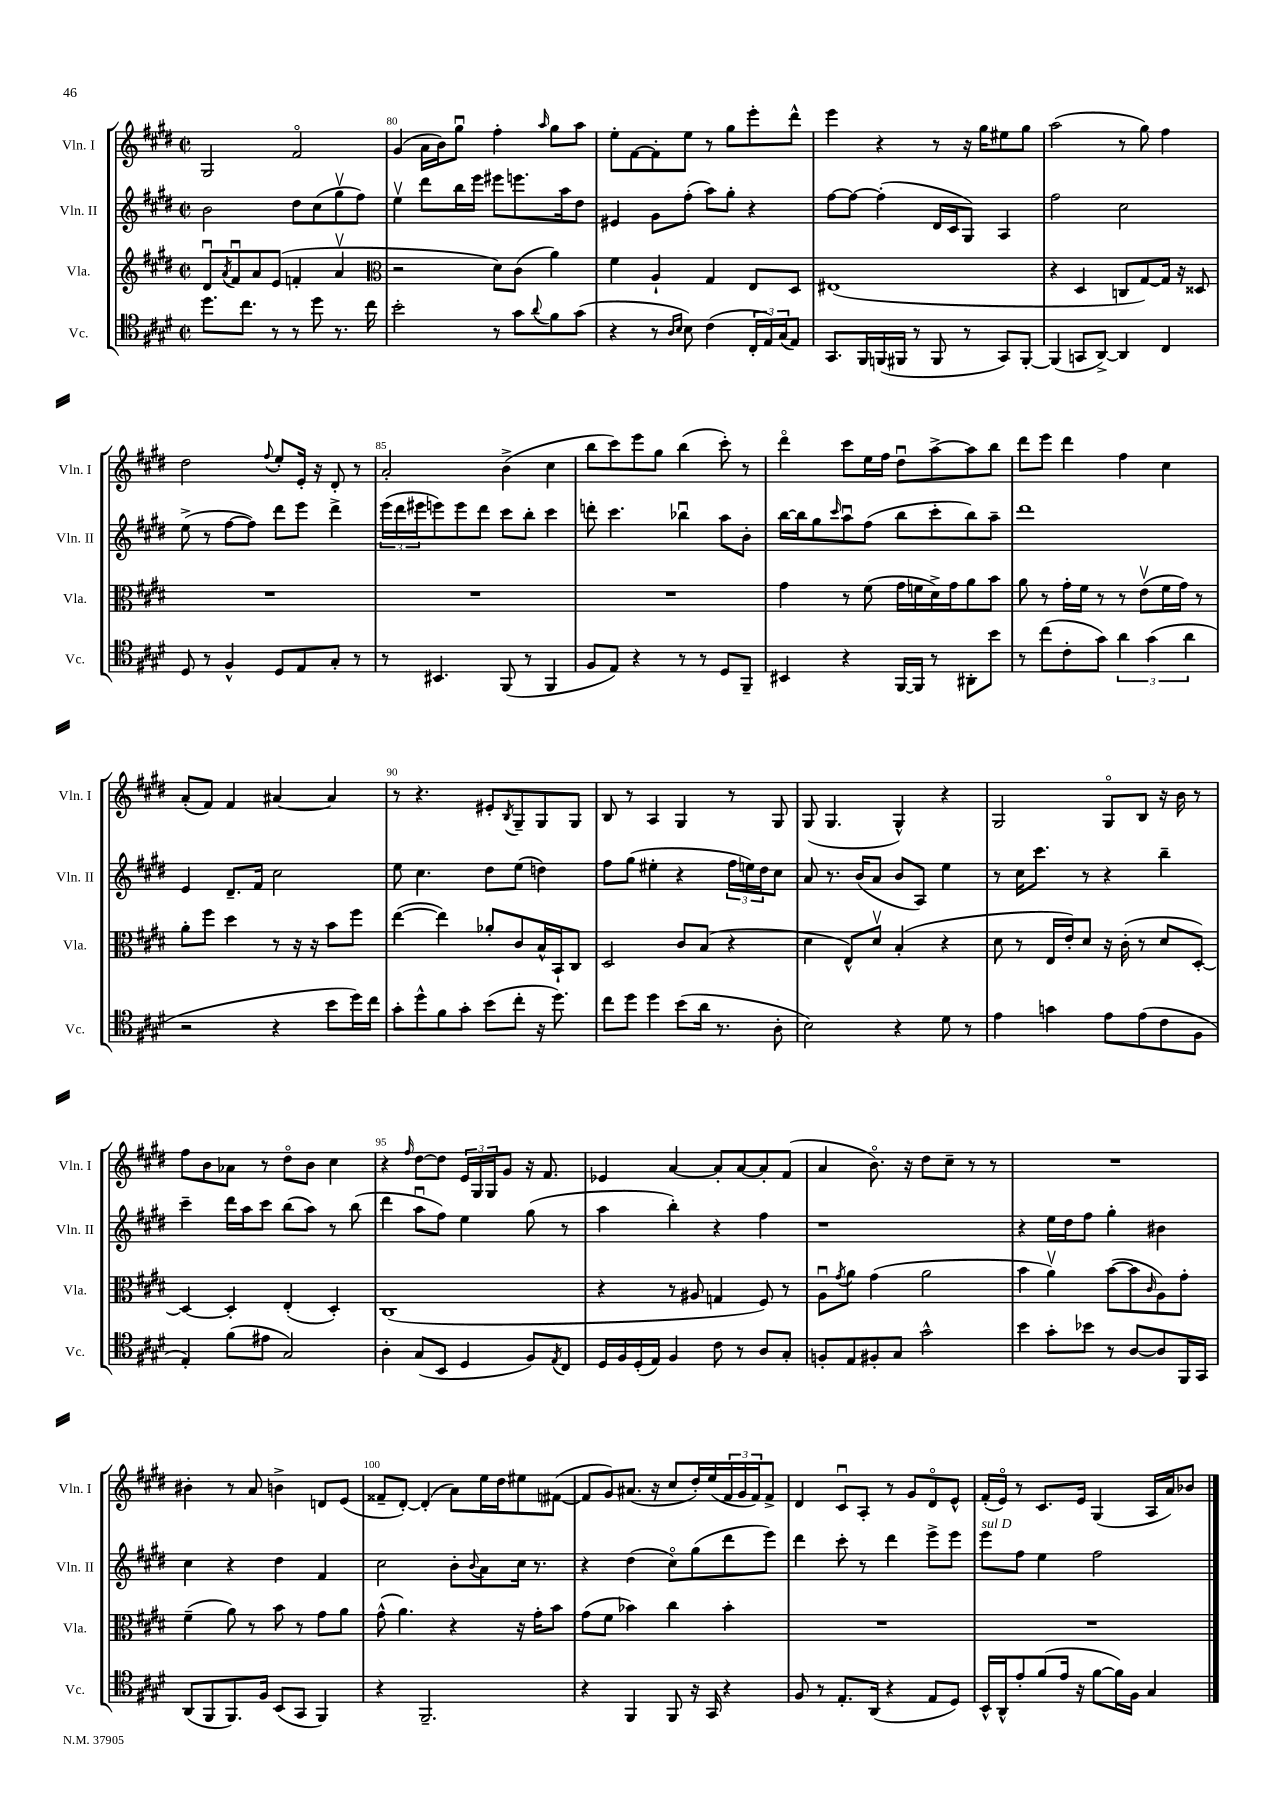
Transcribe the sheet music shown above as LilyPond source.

<<
\new StaffGroup <<
\new Staff = "s0" \with { instrumentName = "Vln. I" shortInstrumentName = "Vln. I" } {
    \clef treble \key e \major \defaultTimeSignature \time 2/2
    gis2 fis'2\flageolet |
    gis'4( a'16 b'16) gis''8\downbow fis''4-. \grace { a''16 } gis''8 a''8 |
    e''8-. fis'8~ fis'8-. e''8 r8 gis''8 e'''8-. dis'''8-^ |
    e'''4 r4 r8 r16 gis''16 eis''8 gis''8 |
    a''2( r8 gis''8) fis''4 |
    dis''2 \appoggiatura { fis''8 } e''8-. e'16-. r16 dis'8-. r8 |
    a'2-. b'4->( cis''4 |
    b''8 cis'''8) e'''8 gis''8 b''4( cis'''8-.) r8 |
    dis'''4\flageolet cis'''8 e''16 fis''16 dis''8\downbow a''8~-> a''8 b''8 |
    dis'''8 e'''8 dis'''4 fis''4 cis''4 |
    a'8-.( fis'8) fis'4 ais'4~ ais'4 |
    r8 r4. eis'8-. \acciaccatura { b8 } gis8-- gis8 gis8 |
    b8 r8 a4 gis4 r8 gis8 |
    gis8( gis4. gis4-^) r4 |
    gis2 gis8\flageolet b8 r16 b'16 r8 |
    fis''8 b'8 aes'8 r8 dis''8\flageolet b'8 cis''4 |
    r4 \grace { fis''16 } dis''8~ dis''8 \tuplet 3/2 { e'16 gis16 gis16 } gis'8 r16 fis'8. |
    ees'4 a'4~ a'8-. a'8~ a'8-. fis'8( |
    a'4 b'8.\flageolet) r16 dis''8 cis''8-- r8 r8 |
    R1 |
    bis'4-. r8 a'8 b'4-> d'8 e'8( |
    fisis'8-- dis'8~-.) dis'4-.( a'8) e''16 dis''16 eis''8 fis'8~( |
    fis'8 gis'8) ais'8.( r16 cis''8 dis''16-.) e''16( \tuplet 3/2 { fis'16 gis'16 fis'16) } fis'8-> |
    dis'4 cis'8\downbow a8-. r8 gis'8 dis'8\flageolet e'8-^ |
    fis'16-.( e'16\flageolet) r8 cis'8. e'16 gis4( a16 a'16) bes'8 \bar "|." |
}
\new Staff = "s1" \with { instrumentName = "Vln. II" shortInstrumentName = "Vln. II" } {
    \clef treble \key e \major \defaultTimeSignature \time 2/2
    b'2 dis''8 cis''8( gis''8\upbow fis''8) |
    e''4\upbow dis'''8 b''16 e'''16 eis'''8 e'''8. a''16 dis''8 |
    eis'4 gis'8 fis''8-.( a''8) gis''8-. r4 |
    fis''8~ fis''8~ fis''4-.( dis'16 cis'16 gis8) a4 |
    fis''2 cis''2 |
    e''8->( r8 fis''8~ fis''8) dis'''8 e'''8 dis'''4-> |
    \tuplet 3/2 { e'''16( dis'''16 eis'''16 } e'''8) e'''8 dis'''8 cis'''8 b''8-. cis'''4 |
    d'''8-. cis'''4. bes''4\downbow a''8 b'8-. |
    b''16~ b''16 gis''8 \grace { cis'''16 } a''8\downbow fis''8( b''8 cis'''8-. b''8) a''8-- |
    dis'''1 |
    e'4 dis'8.-- fis'16 cis''2 |
    e''8 cis''4. dis''8 e''8( d''4) |
    fis''8 gis''8( eis''4-. r4 \tuplet 3/2 { fis''16 e''16) dis''16 } cis''8 |
    a'8 r8. b'16( a'8 b'8 a8) e''4 |
    r8 cis''16 cis'''8. r8 r4 b''4-- |
    cis'''4-- dis'''16 a''16 cis'''8 b''8( a''8) r8 b''8( |
    dis'''4 a''8\downbow fis''8) e''4 gis''8( r8 |
    a''4 b''4-.) r4 fis''4 |
    r1 |
    r4 e''16 dis''16 fis''8 gis''4-. bis'4 |
    cis''4 r4 dis''4 fis'4 |
    cis''2 b'8-. \appoggiatura { b'8 } a'8 cis''16 r8. |
    r4 dis''4( cis''8\flageolet) gis''8( dis'''8 e'''8) |
    dis'''4 cis'''8-. r8 dis'''4 e'''8-> e'''8 |
    e'''8^\markup { \italic "sul D" } fis''8 e''4 fis''2 \bar "|." |
}
\new Staff = "s2" \with { instrumentName = "Vla." shortInstrumentName = "Vla." } {
    \clef treble \key e \major \defaultTimeSignature \time 2/2
    dis'8\downbow \acciaccatura { a'8 } fis'8\downbow a'8 e'8( f'4-. a'4\upbow |
    \clef alto r2 dis'8) cis'8( a'4) |
    fis'4 a4-! gis4 e8 dis8 |
    eis1( |
    r4 dis4 c8 gis8~) gis16 r16 disis8 |
    R1 |
    R1 |
    R1 |
    gis'4 r8 fis'8( gis'16 f'16 dis'16->) gis'16 a'8 b'8 |
    a'8 r8 gis'16-. fis'16 r8 r8 e'8\upbow( fis'16 gis'16) r8 |
    a'8-. fis''8 dis''4 r8 r16 r16 b'8 fis''8 |
    e''4~( e''4) aes'8-. cis'8 b16-^ b,16-! cis8 |
    dis2 cis'8 b8( r4 |
    dis'4 e8-^) dis'8\upbow b4-.( r4 |
    dis'8 r8 e16 e'16-.) dis'8 r16 cis'16-.( r8 dis'8 dis8~-.) |
    dis4~ dis4-. e4-.( dis4-.) |
    cis1( |
    r4 r8 ais8 g4 fis8) r8 |
    a8\downbow \acciaccatura { gis'8 } a'8 gis'4( a'2 |
    b'4 a'4\upbow) b'8~( b'8 \grace { cis'16 } a8) gis'8-. |
    fis'4--( a'8) r8 b'8 r8 gis'8 a'8 |
    gis'8-^( a'4.) r4 r16 gis'16-. b'8 |
    gis'8( fis'8 bes'4) cis''4 bes'4-. |
    R1 |
    R1 \bar "|." |
}
\new Staff = "s3" \with { instrumentName = "Vc." shortInstrumentName = "Vc." } {
    \clef tenor \key e \major \defaultTimeSignature \time 2/2
    dis''8. cis''8. r8 r8 dis''8 r8. cis''16 |
    b'2-. r8 gis'8 \appoggiatura { a'8 } fis'8 gis'8( |
    r4 r8 \grace { a16 b16 } b8) cis'4( \tuplet 3/2 { cis16-. e16) gis16( } e8) |
    gis,8. fis,16 f,16( fis,16 r8 fis,8 r8 gis,8) fis,8~-. |
    fis,4( g,8 a,8~->) a,4 cis4 |
    dis8 r8 fis4-^ dis8 e8 gis8-. r8 |
    r8 bis,4. fis,8( r8 fis,4 |
    fis8 e8) r4 r8 r8 dis8 fis,8-- |
    bis,4 r4 fis,16~ fis,16 r8 ais,8-. b'8 |
    r8 cis''8( cis'8-. gis'8) \tuplet 3/2 { a'4 gis'4( a'4 } |
    r2 r4 b'8 dis''16) cis''16 |
    gis'8-. dis''8-^ fis'8 gis'8-. b'8( cis''8-. r16 dis''8.) |
    cis''8 dis''8 dis''4 b'8( a'16 r8. a8-. |
    b2) r4 dis'8 r8 |
    e'4 g'4 e'8 e'8( cis'8 fis8 |
    e4-.) fis'8( eis'8 gis2) |
    a4-. gis8( b,8 dis4 fis8) \acciaccatura { e8 } cis8 |
    dis16 fis16 dis16-.( e16) fis4 cis'8 r8 a8 gis8-. |
    f8-. e8 fis8-. gis8 gis'2-^ |
    b'4 gis'8-. bes'8 r8 a8~ a8 fis,16 gis,16 |
    a,8( fis,8 fis,8.) fis16 b,8( gis,8 fis,4) |
    r4 fis,2.-- |
    r4 fis,4 fis,8 r16 gis,16 r4 |
    fis8 r8 e8.-. a,16( r4 e8 dis8) |
    b,16-^ a,16-^ e'8-. fis'8( e'16 r16 fis'8~ fis'16) fis16 gis4 \bar "|." |
}
>>
>>
\layout { \context { \Score currentBarNumber = #79 \override BarNumber.break-visibility = ##(#f #t #t) barNumberVisibility = #(every-nth-bar-number-visible 5) } }
